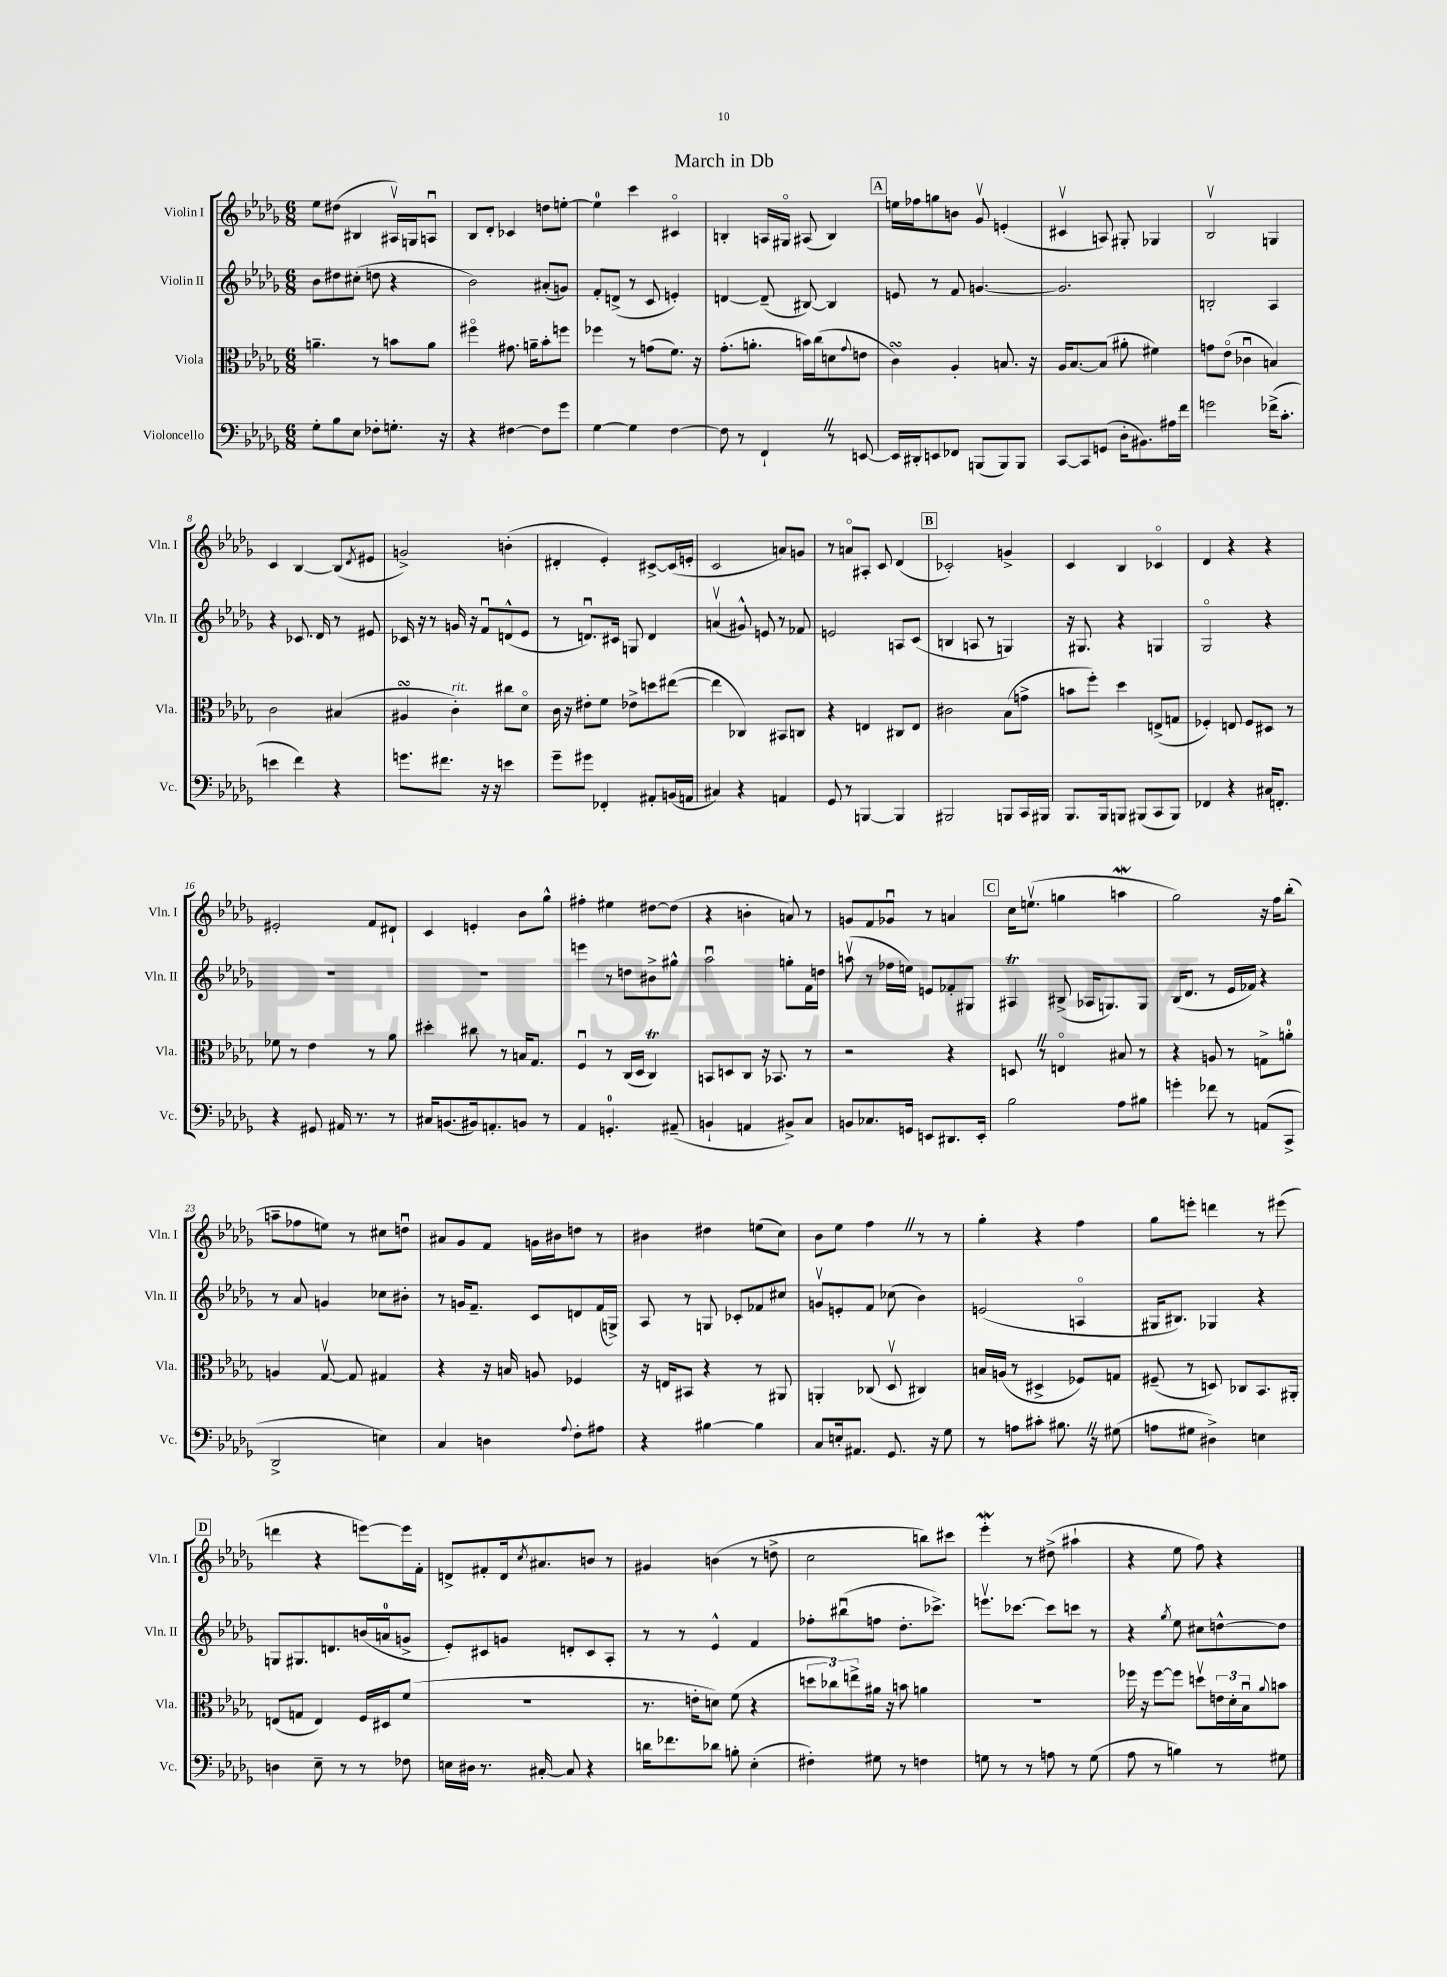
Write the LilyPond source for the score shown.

\header { title = "March in Db" }
<<
\new StaffGroup <<
\new Staff = "s0" \with { instrumentName = "Violin I" shortInstrumentName = "Vln. I" } {
    \clef treble \key des \major \numericTimeSignature \time 6/8
    ees''8 dis''8( bis4 ais16\upbow) g16 a8\downbow |
    bes8 des'8-. ces'4 d''8 e''8~-. |
    e''4-0 c'''4 cis'4\flageolet |
    b4-. a16 gis16\flageolet ais8( b4) |
    \mark \markup { \box "A" } e''16 fes''16 g''8 b'8 ges'8\upbow e'4-.( |
    cis'4\upbow a8) gis8-. ges4 |
    bes2\upbow g4 |
    c'4 bes4~ bes8( \acciaccatura { des'8 } eis'8 |
    g'2->) b'4-.( |
    dis'4-. ees'4-.) cis'8~-> cis'16( e'16-. |
    c'2 a'8) g'8 |
    r8 a'8\flageolet ais8-. c'8 des'4( |
    \mark \markup { \box "B" } ces'2-.) g'4-> |
    c'4 bes4 ces'4\flageolet |
    des'4 r4 r4 |
    eis'2-. f'8 dis'8-! |
    c'4 e'4-. bes'8 ges''8-^ |
    fis''4-. eis''4 dis''8~ dis''8( |
    r4 b'4-. a'8) r8 |
    g'8 f'8 ges'8\downbow r8 a'4 |
    \mark \markup { \box "C" } c''16 e''8.\upbow( g''4 a''4\mordent |
    ges''2) r16 f''16 bes''8-.( |
    a''8-- fes''8 e''8) r8 cis''8 d''8\downbow |
    ais'8 ges'8 f'8 g'16 bis'16 d''8 r8 |
    bis'4 dis''4 e''8( c''8) |
    bes'8 ees''8 f''4 \once \override BreathingSign.text = \markup { \musicglyph "scripts.caesura.straight" } \breathe r8 r8 |
    ges''4-. r4 f''4 |
    ges''8 e'''8-. d'''4 r8 eis'''8( |
    \mark \markup { \box "D" } d'''4 r4 e'''8~) e'''16 f'16-. |
    d'8-> fis'8-. d'16 \acciaccatura { c''8 } ais'8. b'8 r8 |
    gis'4 b'4( r8 d''8-> |
    c''2 b''8) cis'''8 |
    ees'''4-.\mordent r8 dis''8->( ais''4-! |
    r4 ees''8 f''8) r4 \bar "|." |
}
\new Staff = "s1" \with { instrumentName = "Violin II" shortInstrumentName = "Vln. II" } {
    \clef treble \key des \major \numericTimeSignature \time 6/8
    bes'8 dis''8 cis''8-.( d''8 r4 |
    bes'2) ais'8-.( g'8) |
    f'8-. d'8->( r8 c'8 e'4-.) |
    d'4~ d'8--( bis8~) bis4 |
    \mark \markup { \box "A" } e'8 r8 f'8 g'4.~ |
    g'2. |
    b2-. aes4 |
    r4 ces'8. des'16 r8 eis'8 |
    ces'16 r16 r8 g'16 r16 f'8\downbow d'8-^( ees'8 |
    r8 d'8.\downbow) cis'16 g8 d'4 |
    a'4\upbow( gis'8-^) e'8 r8 fes'8 |
    e'2 a8 c'8( |
    \mark \markup { \box "B" } b4 a8 r8 g4) |
    r16 gis8. r4 g4 |
    ges2\flageolet r4 |
    R2. |
    R2. |
    e'''4 r8 d''8 bis'8-> gis''8-^ |
    aes''2\downbow g''8-. f'16 d''16 |
    a''8\upbow( r8 fes''16 e''16) e'8 fes'8-. gis8 |
    \mark \markup { \box "C" } ais4\trill bis8->( aes16 g8.) g8 |
    bes16( des'8. r8 ees'16 fes'16) r4 |
    r8 aes'8 g'4 ces''8 bis'8-. |
    r8 g'16 f'8.-- c'8 d'8 f'16( g16->) |
    aes8 r8 g8 ces'8-. fes'8 cis''8 |
    g'8\upbow e'8-. f'8 ces''8( bes'4) |
    e'2( a4\flageolet |
    gis16 bis8.) ges4 r4 |
    \mark \markup { \box "D" } g8 gis8. d'8. b'16( a'16-0 g'8-> |
    ees'8-.) cis'8 g'8 d'8-. cis'8 aes8-. |
    r8 r8 ees'4-^ f'4 |
    fes''8-. bis''8\downbow( f''8 des''8.-. ces'''8.->) |
    e'''8.\upbow ces'''8.~ ces'''8 c'''8 r8 |
    r4 \acciaccatura { ges''8 } ees''8 cis''8 d''8~-^ d''8 \bar "|." |
}
\new Staff = "s2" \with { instrumentName = "Viola" shortInstrumentName = "Vla." } {
    \clef alto \key des \major \numericTimeSignature \time 6/8
    a'4.-- r8 b'8 a'8 |
    fis''4\flageolet gis'8. a'16-- bes'8-. f''8 |
    fes''4 r8 g'8( f'8.) r16 |
    ges'8.-.( a'8.-. b'16) c''16( d'8 \appoggiatura { ges'8 } e'8 |
    \mark \markup { \box "A" } c'4\turn) aes4-. b8. r16 |
    aes16 bes8.~ bes8( ais'8-. fis'4) |
    g'8 ees'8\flageolet( ces'4\downbow b4) |
    c'2 bis4( |
    ais4\turn c'4-.^\markup { \italic "rit." }) cis''8 des'8\flageolet |
    c'16 r16 eis'8-. f'8 ees'8-> d''8 eis''8~( |
    eis''4 ces4) bis,8 c8 |
    r4 e4 cis8 e8 |
    \mark \markup { \box "B" } cis'2 bes8( g'8-> |
    b'8 f''8-.) des''4 e8->( g8 |
    fes4-.) e8 fes8 dis8 r8 |
    fes'8 r8 ees'4 r8 aes'8 |
    dis''4-. cis''8 r8 b16 ges8. |
    f4\downbow r8 c16( des16 c4\trill) |
    b,8 d8 c8 r16 bes,8. r8 |
    r2 r4 |
    \mark \markup { \box "C" } d8 \once \override BreathingSign.text = \markup { \musicglyph "scripts.caesura.straight" } \breathe r8 e4\flageolet bis8 r8 |
    r4 a8 r8 g8-> a'8-0-. |
    a4 ges8~\upbow ges8 gis4 |
    r4 r16 b16 a8 fes4 |
    r16 e16 bis,8 r4 r8 ais,8 |
    a,4-. ces8( des8\upbow cis4) |
    b16 a16( r8 dis4-> fes8) g8 |
    fis8--( r8 d8) ces8 bes,8. ais,16-. |
    \mark \markup { \box "D" } e8( g8 e4) f16 dis16 f'8( |
    R2. |
    r8. e'16-. d'8) f'8( r4 |
    \tuplet 3/2 { d''8 ces''8) e''8-> } ais'16 r16 b'8 a'4 |
    R2. |
    fes''16 r16 fes''8~ fes''8 d''8\upbow \tuplet 3/2 { e'16 des'16-. bes16\downbow } \appoggiatura { aes'8 } b'8 \bar "|." |
}
\new Staff = "s3" \with { instrumentName = "Violoncello" shortInstrumentName = "Vc." } {
    \clef bass \key des \major \numericTimeSignature \time 6/8
    ges8-. bes8 ees8 fes8-. g8.-. r16 |
    r4 fis4~ fis8 ges'8 |
    ges4~ ges4 f4~ |
    f8 r8 f,4-! \once \override BreathingSign.text = \markup { \musicglyph "scripts.caesura.straight" } \breathe r8 e,8~ |
    \mark \markup { \box "A" } e,16 dis,16-. e,8 fes,8 b,,8( b,,8) b,,8 |
    c,8~ c,8 g,8( des16-. bis,8.) ais16 f'16 |
    g'2 fes'16->( c'8.-. |
    e'4 f'4) r4 |
    g'8. fis'8. r16 r16 e'4 |
    ges'8-- gis'8 fes,4-. ais,8-. b,16( a,16 |
    cis4) r4 a,4 |
    ges,8 r8 b,,4~ b,,4 |
    \mark \markup { \box "B" } bis,,2 b,,8 c,16 bis,,16 |
    bes,,8. bes,,16 b,,8 bis,,8( c,8 bis,,8) |
    fes,4 r4 cis16 f,8.-. |
    r4 gis,8 ais,16 r8. r8 |
    cis16 b,8.( bis,16) a,8.-. b,8 r8 |
    aes,4 g,4.-0-. ais,8--( |
    b,4-! a,4 bis,8->) c8 |
    b,8 ces8. g,16 e,8 dis,8. e,16-. |
    \mark \markup { \box "C" } bes2 aes8 bis8 |
    g'4-. fes'8 r8 a,8( c,8-> |
    des,2-> e4) |
    c4 d4 \appoggiatura { aes8 } f8-. ais8 |
    r4 bis4~ bis4 |
    c8 e16-. ais,8. ges,8. r16 ges8 |
    r8 a8 cis'8-. bis8. \once \override BreathingSign.text = \markup { \musicglyph "scripts.caesura.straight" } \breathe r16 gis8( |
    a8 gis8 dis4->) e4 |
    \mark \markup { \box "D" } d4 ees8-- r8 r8 fes8 |
    e16 dis16 r8. cis16~-. cis8 r4 |
    d'16 fes'8. des'8 b8-. ees4-.( |
    fis4-.) gis8 r8 f4 |
    g8 r8 r8 a8 r8 g8( |
    aes8 r8 b4) r8 gis8 \bar "|." |
}
>>
>>
